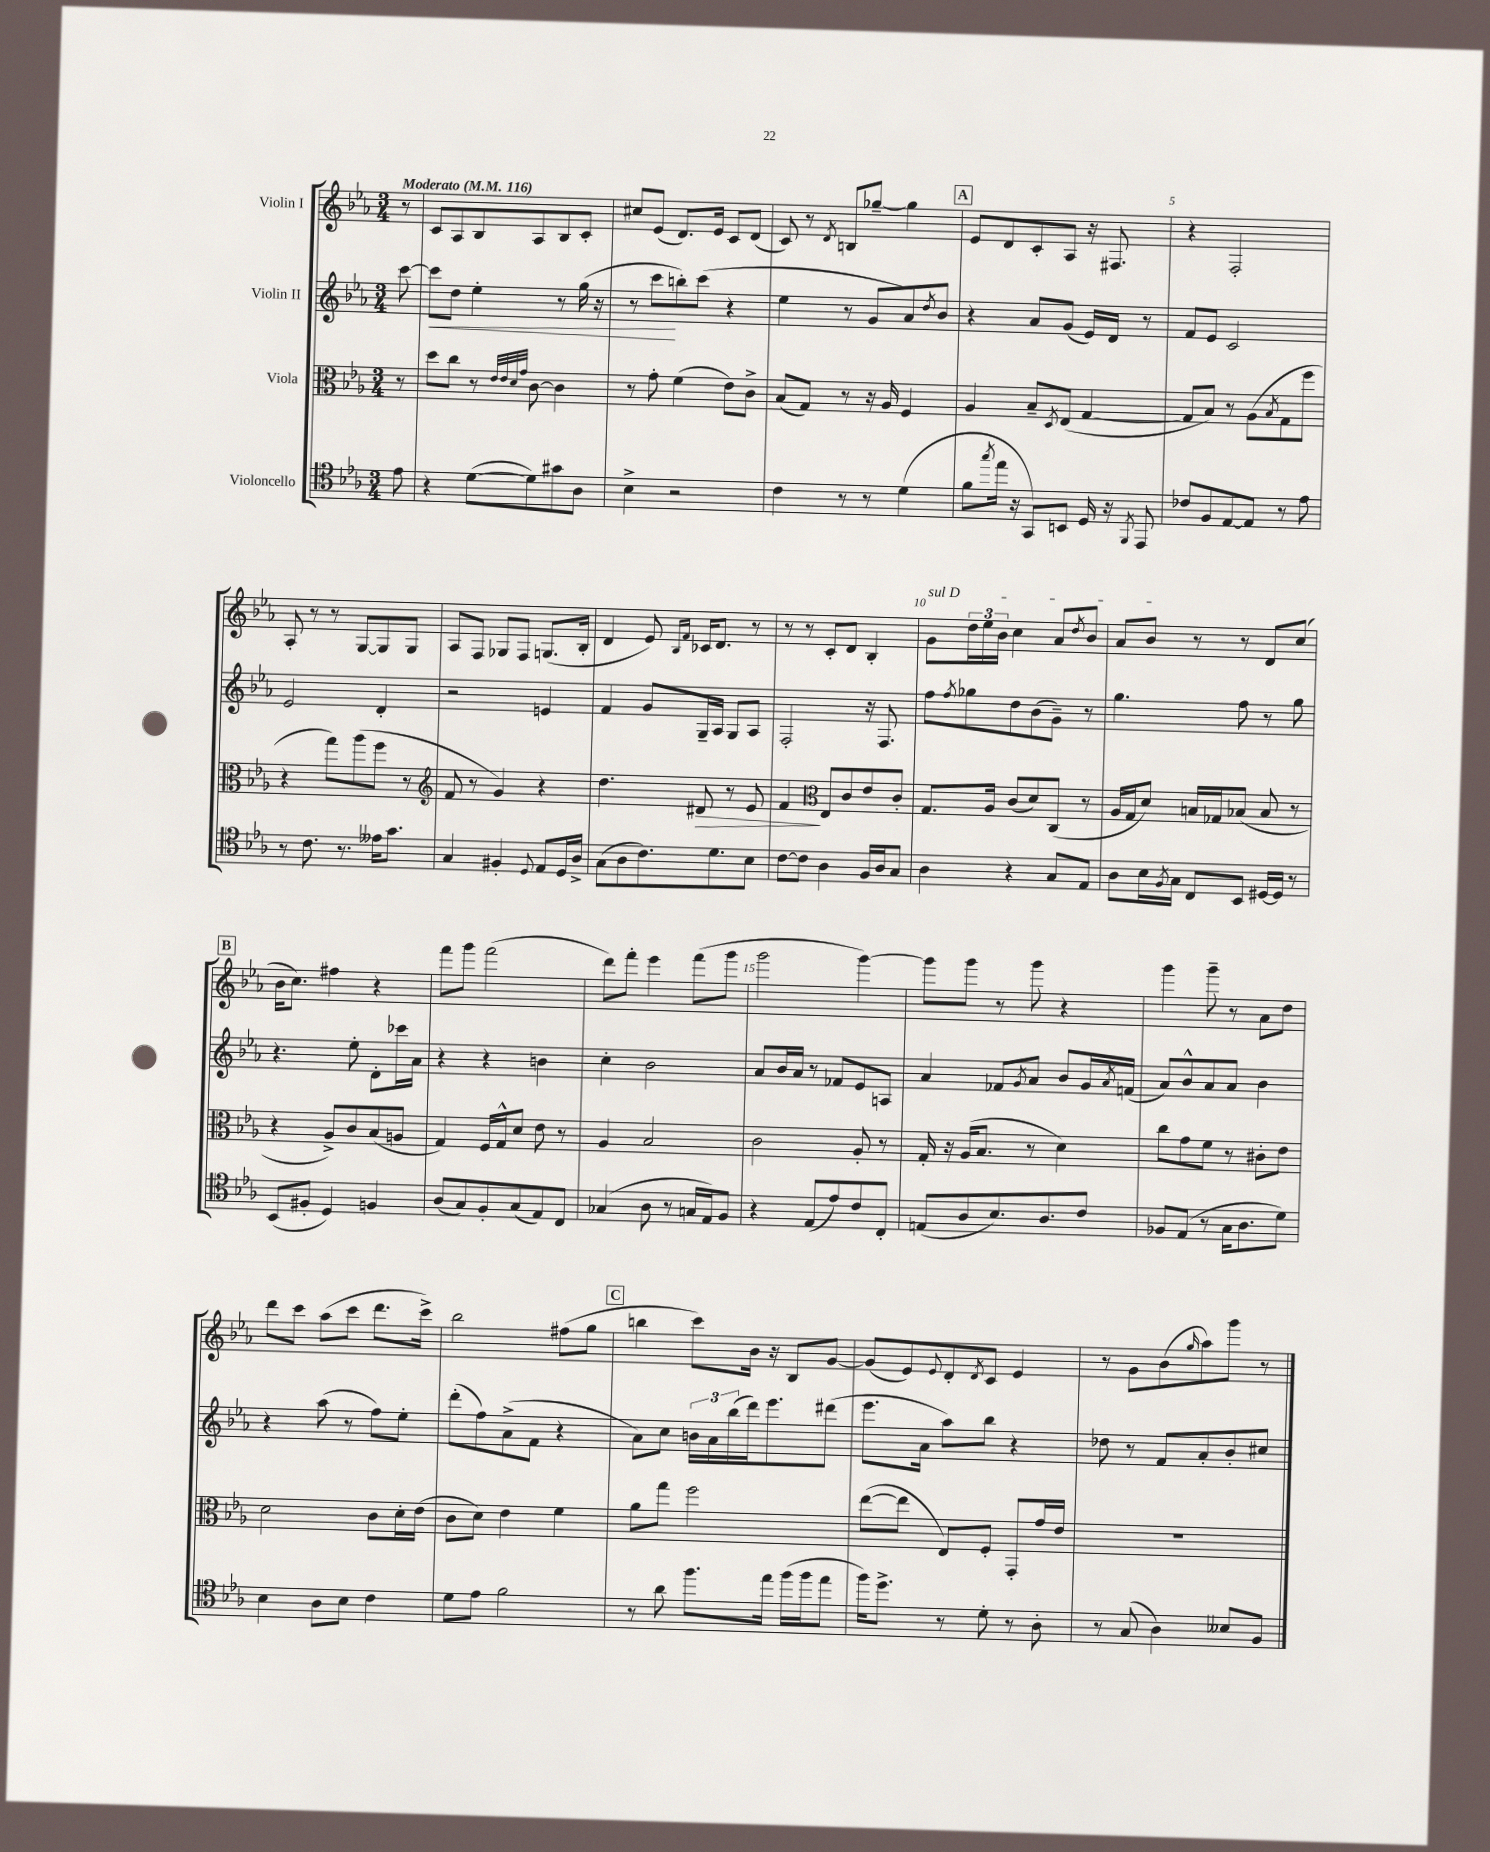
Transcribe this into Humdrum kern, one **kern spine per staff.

**kern	**kern	**dynam	**kern	**dynam	**kern
*part4	*part3	*part3	*part2	*part2	*part1
*staff4	*staff3	*staff3	*staff2	*staff2	*staff1
*I"Violoncello	*I"Viola	*	*I"Violin II	*	*I"Violin I
*clefC4	*clefC3	*	*clefG2	*	*clefG2
*k[b-e-a-]	*k[b-e-a-]	*	*k[b-e-a-]	*	*k[b-e-a-]
*M3/4	*M3/4	*	*M3/4	*	*M3/4
*MM116	*MM116	*	*MM116	*	*MM116
=	=	=	=	=	=
!	!	!	!	!	!LO:TX:a:B:t=Moderato
8e-\	8r	.	[8ccc\	.	8r
=1	=1	=1	=1	=1	=1
!	!	!	!	!LO:HP:b	!
4r	8dd\L	.	8ccc\L]	<	8c/L
.	8cc\J	.	8dd\J	.	8A-/
([8d\L	8r	.	4ee-'\	.	8B-/
.	32qqe-/LLL	.	.	.	.
.	32qqe-/	.	.	.	.
.	32qqd/	.	.	.	.
.	32qqg/JJJ	.	.	.	.
8d\])	[8c\	.	.	.	8A-/
8g#X\	4c\]	.	8r	.	8B-/
8A-\J	.	.	(16gg\	.	8c'/J
.	.	.	16r	.	.
=2	=2	=2	=2	=2	=2
4B-^\	8r	.	8r	.	8cc#X/L
.	8g'\	.	8ccc\L	.	(8e-/J
2r	(4f\	.	8bbn'\)	[	8.d/L)
.	.	.	(8ccc\J	.	.
.	.	.	.	.	16e-/Jk
.	8e-\L)	.	4r	.	8c/L
.	8c^\J	.	.	.	(8d/J
=3	=3	=3	=3	=3	=3
4c\	(8B-/L	.	4ee-\	.	8c/)
.	8G/J)	.	.	.	8r
.	.	.	.	.	8qd/
8r	8r	.	8r	.	8Bn/L
8r	16r	.	8g/L	.	[8gg-X~/J
.	16A-/	.	.	.	.
(4d\	4F/	.	8a-/)	.	4gg-\]
.	.	.	8qdd/	.	.
.	.	.	8b-/J	.	.
!!LO:REH:place=s1:t=A
=4	=4	=4	=4	=4	=4
8f\L	4A-/	.	4r	.	8e-/L
8qgg/	.	.	.	.	.
16ee-\Jk	.	.	.	.	8d/
16r	.	.	.	.	.
8GG/L)	8B-~/L	.	8a-/L	.	8c'/
.	8qD/	.	.	.	.
8BBn/J	(8E-/J	.	(8g/J	.	8A-/J
16D/	[4G/	.	16e-/LL)	.	16r
16r	.	.	16d/JJ	.	8.F#X/
8qFF/	.	.	.	.	.
8EE-/	.	.	8r	.	.
=5	=5	=5	=5	=5	=5
8c-X/L	8G/L]	.	8f/L	.	4r
8F/	8B-/J)	.	8e-/J	.	.
[8E-/	8r	.	2c/	.	2F'/
8E-/J]	(8A-\L	.	.	.	.
.	8qB-/	.	.	.	.
8r	8G\	.	.	.	.
8e-\	8ff\J	.	.	.	.
!!LO:LB:g=z
=6	=6	=6	=6	=6	=6
8r	4r	.	2e-/	.	8A-'/
8.c\	.	.	.	.	8r
.	8gg\L)	.	.	.	8r
8.r	.	.	.	.	.
.	(8aa-\	.	.	.	[8G/L
16e--X\KL	8ff\J	.	4d'/	.	8G/]
8.g\J	.	.	.	.	.
.	8r	.	.	.	8G/J
=7	=7	=7	=7	=7	=7
*	*clefG2	*	*	*	*
4G/	8f/	.	2r	.	8A-/L
.	8r	.	.	.	8F/J
4F#X'/	4g/)	.	.	.	8G-X/L
.	.	.	.	.	8F/J
8qqD/	.	.	.	.	.
8E-/L	4r	.	4en/	.	(8.Gn/L
16D/L	.	.	.	.	.
16A-^/JJ	.	.	.	.	16B-'/Jk
=8	=8	=8	=8	=8	=8
(8G\L	4.dd\	.	4f/	.	4d/
8A-\	.	.	.	.	.
8.c\)	.	.	8g/L	.	8e-/)
.	.	.	.	.	16qqB-/LL
.	.	.	.	.	16qqf/JJ
!	!	!LO:HP:b	!	!	!
.	8d#X/	>	16G~/L	.	16c-X/KL
8.d\	.	.	16A-/JJ	.	8.d/J
.	8r	.	8G/L	.	.
8B-\J	8e-/	.	8A-/J	.	8r
=9	=9	=9	=9	=9	=9
[8c\L	4f/	.	2F'/	.	8r
8c\J]	.	.	.	.	8r
*	*clefC3	*	*	*	*
4A-\	8E-/L	]	.	.	8c'/L
.	8c/	.	.	.	8d/J
16F/LL	8e-/	.	16r	.	4B-'/
16A-/J	.	.	8.F/	.	.
8G/J	8c'/J	.	.	.	.
=10	=10	=10	=10	=10	=10
!	!	!	!	!	!LO:TX:a:i:t=sul D
4A-\	8.G/L	.	8ff\L	.	8g\L
.	.	.	8qff/	.	.
.	.	.	8gg-X\	.	24dd\L
.	.	.	.	.	24ee-\
.	16A-/Jk	.	.	.	.
.	.	.	.	.	24b-\JJ
4r	(8c/L	.	8dd\	.	4cc\
.	8d/)	.	(8b-\	.	.
8G/L	(8C/J	.	8g~\J)	.	8a-/L
.	.	.	.	.	8qdd/
8E-/J	8r	.	8r	.	8b-/J
=11	=11	=11	=11	=11	=11
8A-\L	16A-/LL	.	4.gg\	.	8a-/L
.	16G/J	.	.	.	.
16B-\L	8d/J)	.	.	.	8b-/J
8qF/	.	.	.	.	.
16G\JJ	.	.	.	.	.
8C/L	16Bn/LL	.	.	.	8r
.	16G-X/J	.	.	.	.
8BB-/J	(8B-X/J	.	8ff\	.	8r
[16D#X/LL	8B-/	.	8r	.	8d/L
16D#/JJ]	.	.	.	.	.
8r	8r	.	8gg\	.	(8cc/J
!!LO:LB:g=z
!!LO:REH:place=s1:t=B
=12	=12	=12	=12	=12	=12
(8BB-/L	4r	.	4.r	.	16b-\KL
.	.	.	.	.	8.cc\J)
8F#X'/J	.	.	.	.	.
4D/)	8A-^/L)	.	.	.	4ff#X\
.	8c/	.	8ee-'\	.	.
4Fn/	(8B-/	.	8d'\L	.	4r
.	8An/J	.	16ccc-X\L	.	.
.	.	.	16a-\JJ	.	.
=13	=13	=13	=13	=13	=13
(8A-/L	4G/)	.	4r	.	8fff\L
8G/)	.	.	.	.	8ggg\J
8F'/	16F/LL	.	4r	.	(2fff\
.	16G^^/J	.	.	.	.
(8G/	8d/J	.	.	.	.
8E-/)	8e-\	.	4bn\	.	.
8C/J	8r	.	.	.	.
=14	=14	=14	=14	=14	=14
(4G-X/	4A-/	.	4cc'\	.	8ddd\L)
.	.	.	.	.	8fff'\J
8A-\	2B-/	.	2b-\	.	4eee-\
8r	.	.	.	.	.
16Gn/LL	.	.	.	.	(8fff\L
16E-/J)	.	.	.	.	.
8F/J	.	.	.	.	8ggg\J
=15	=15	=15	=15	=15	=15
4r	2c\	.	8a-/L	.	2ggg\
.	.	.	16b-/L	.	.
.	.	.	16a-/JJ	.	.
(8E-/L	.	.	8r	.	.
8e-/)	.	.	8f-X/L	.	.
8c/	8A-'/	.	8e-/	.	[4ggg\)
8C'/J	8r	.	8An/J	.	.
=16	=16	=16	=16	=16	=16
(8En/L	16G'/	.	4a-/	.	8ggg\L]
.	16r	.	.	.	.
8A-/	(16A-/KL	.	.	.	8ggg\J
.	8.B-/J	.	.	.	.
8.B-/)	.	.	8f-X/L	.	8r
.	.	.	8qg/	.	.
.	8r	.	8a-/J	.	8ggg\
8.A-/	.	.	.	.	.
.	4d\)	.	8b-/L	.	4r
8c/J	.	.	16g/L	.	.
.	.	.	8qa-/	.	.
.	.	.	(16fn/JJ	.	.
=17	=17	=17	=17	=17	=17
8F-X/L	8cc\L	.	8a-/L)	.	4ggg\
(8E-/J	8g\	.	8b-^^/	.	.
8r	8f\J	.	8a-/	.	8ggg~\
16G\KL	8r	.	8a-/J	.	8r
8.A-\	.	.	.	.	.
.	8c#X'\L	.	4b-\	.	8a-\L
8d\J)	8e-\J	.	.	.	8dd\J
!!LO:LB:g=z
=18	=18	=18	=18	=18	=18
4B-\	2d\	.	4r	.	8ddd\L
.	.	.	.	.	8ccc\J
8A-\L	.	.	(8aa-\	.	(8aa-\L
8B-\J	.	.	8r	.	8ccc\J
4c\	8c\L	.	8ff\L)	.	8.ddd\L
.	16d'\L	.	8ee-'\J	.	.
.	(16e-\JJ	.	.	.	16ccc^\Jk)
=19	=19	=19	=19	=19	=19
8d\L	8c\L	.	(8ddd'\L	.	2bb-\
8e-\J	8d\J)	.	8ff\)	.	.
2f\	4e-\	.	(8a-^\	.	.
.	.	.	8f\J	.	.
.	4f\	.	4r	.	(8ff#X\L
.	.	.	.	.	8gg\J
!!LO:REH:place=s1:t=C
=20	=20	=20	=20	=20	=20
8r	8a-\L	.	8a-\L)	.	4bbn\
8a-\	8gg\J	.	8cc\J	.	.
8.ff\L	2ff\	.	24bn\LL	.	8ccc\L)
.	.	.	24a-\	.	.
.	.	.	(24bb-\	.	.
.	.	.	16ddd\J)	.	16b-\Jk
16ee-\Jk	.	.	8.eee-\	.	16r
(16ff\LL	.	.	.	.	8B-/L
16ff\J	.	.	.	.	.
8ee-\J	.	.	(8ddd#X\J	.	[8g/J
=21	=21	=21	=21	=21	=21
16ff\KL)	([8ee-\L	.	8.eee-\L	.	(8g/L]
8.dd^\J	.	.	.	.	.
.	8ee-\J]	.	.	.	8e-/)
.	.	.	16a-\Jk	.	.
.	.	.	.	.	8qqe-/
8r	8E-/L)	.	8aa-\L)	.	8d'/
.	.	.	.	.	8qd/
8d'\	8F'/J	.	8bb-\J	.	8c/J
8r	8GG'/L	.	4r	.	4e-/
8A-'\	16g/L	.	.	.	.
.	16e-/JJ	.	.	.	.
=22	=22	=22	=22	=22	=22
8r	2.r	.	8dd-X\	.	8r
(8G/	.	.	8r	.	8g\L
4A-\)	.	.	8f/L	.	(8b-\
.	.	.	.	.	16qqgg/
.	.	.	8a-'/	.	8aa-\)
8B--X/L	.	.	8b-'/	.	8ggg\J
8F/J	.	.	8cc#X/J	.	8r
==	==	==	==	==	==
*-	*-	*-	*-	*-	*-
